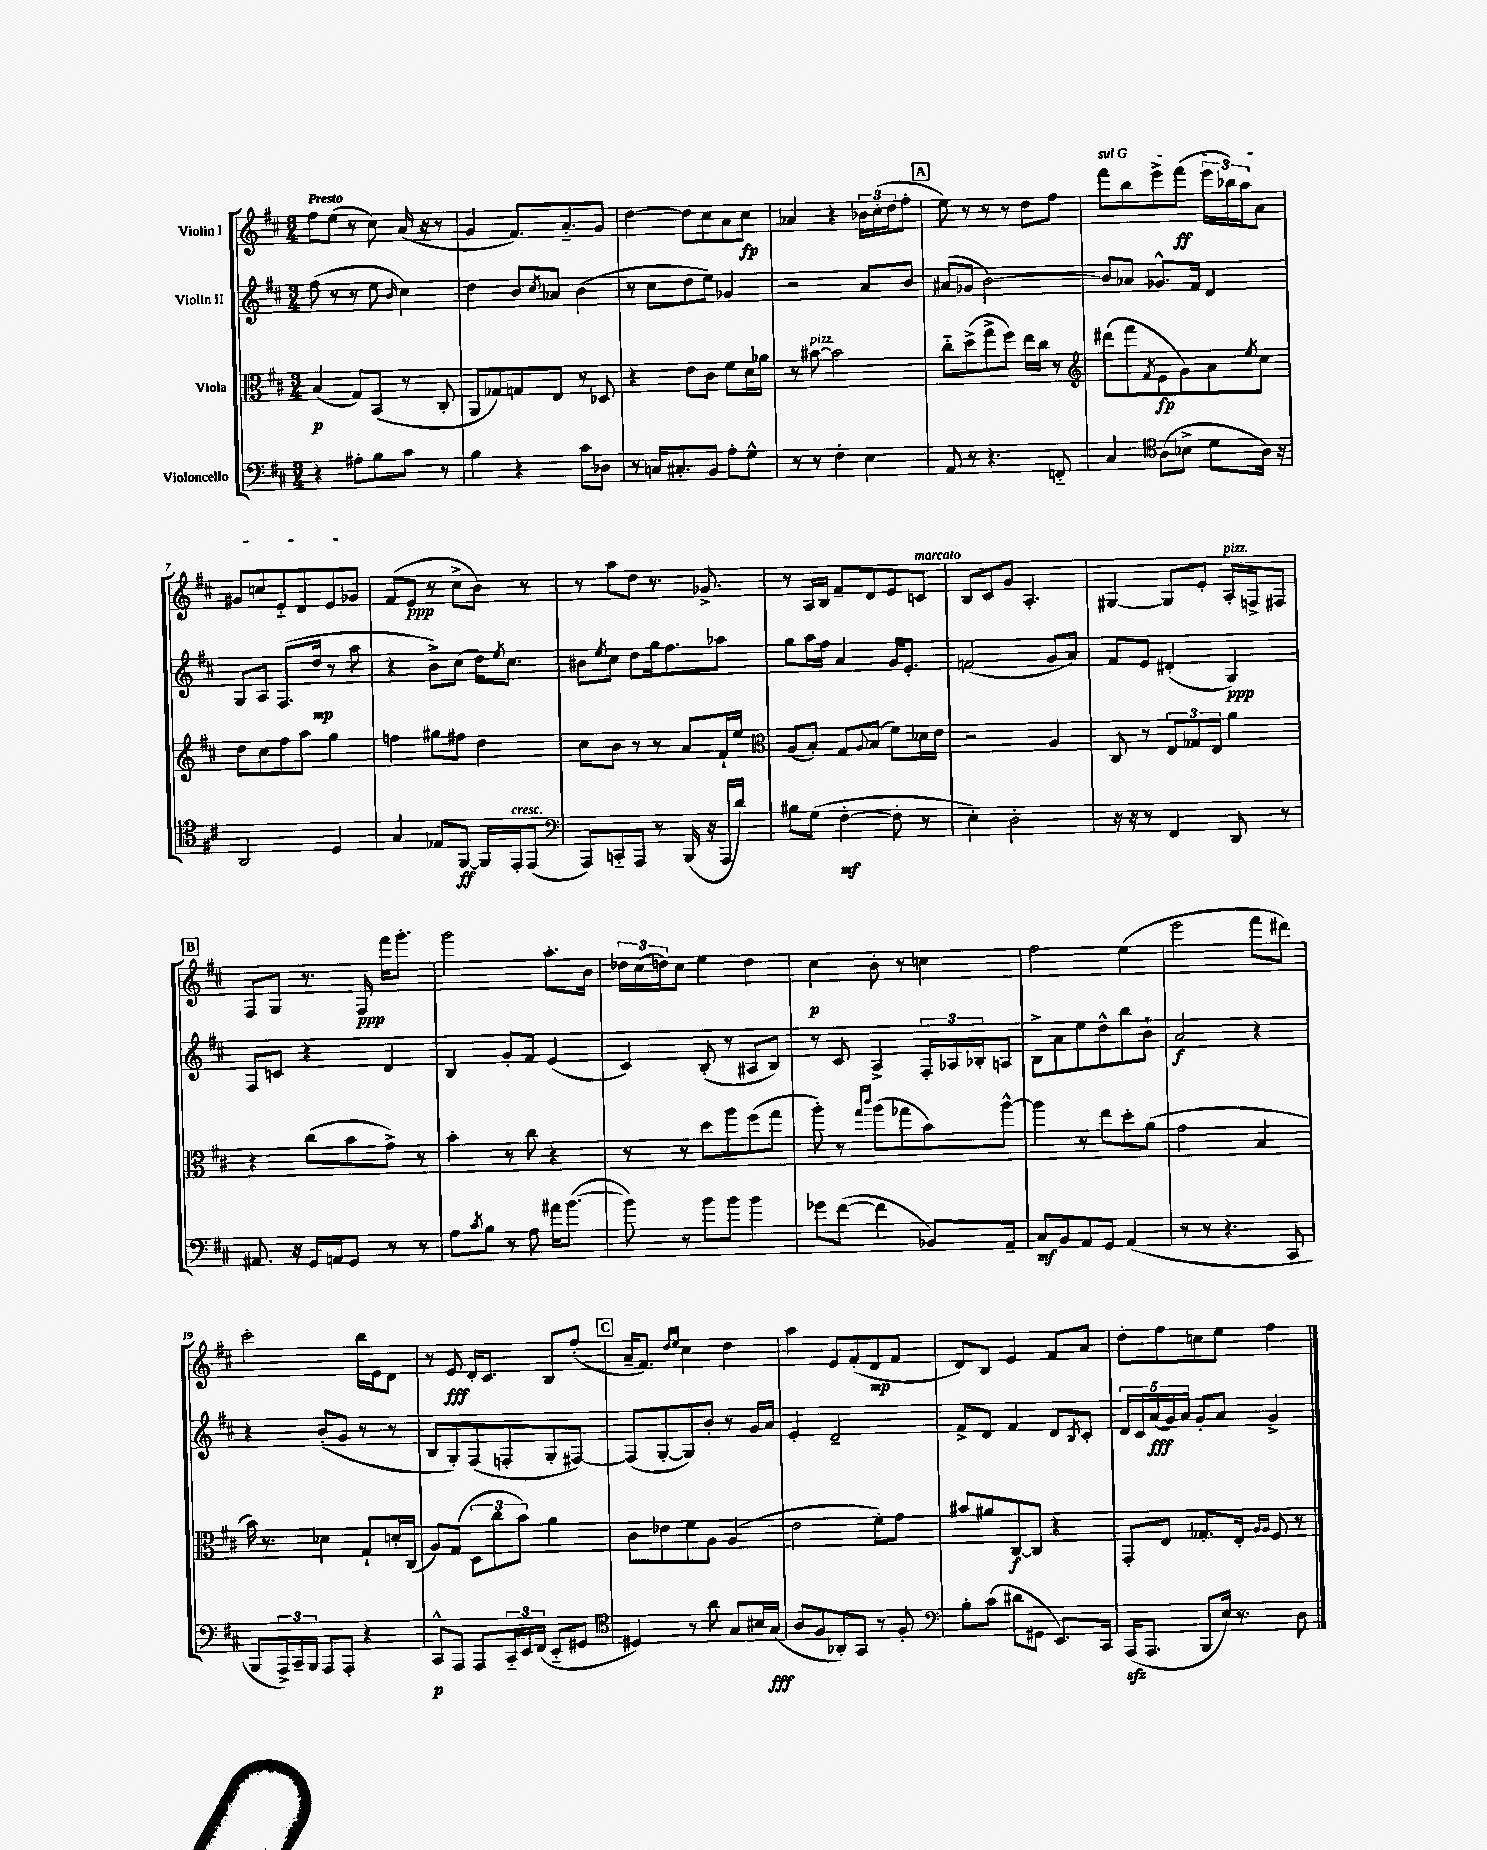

**kern	**kern	**kern	**kern
*staff4	*staff3	*staff2	*staff1
*clefF4	*clefC3	*clefG2	*clefG2
*k[f#c#]	*k[f#c#]	*k[f#c#]	*k[f#c#]
*M3/4	*M3/4	*M3/4	*M3/4
4r	(4B/	(8ff#\	8ff#\L
.	.	8r	(8ee\J
8A#'\L	8G/L)	8r	8r
8B\	(8BB/J	8ee\	8cc#\)
.	.	16qqb/	.
8c#\J	8r	4cc#\)	(16a/
.	.	.	16r
8r	8C#'/	.	8r
=	=	=	=
4B\	8AA/L	4dd\	4g/
.	8G-/)	.	.
4r	8G/	8b/L	8.f#/L)
.	.	8qcc#/	.
.	8E/J	8a-/J	.
.	.	.	8.a'~/
8c#\L	8r	(4b\	.
8D-\J	8D-/	.	8g/J
=	=	=	=
8r	4r	8r	[4dd\
16C/LK	.	8cc#\L	.
8.C#'/	.	.	.
.	8e\L	8dd\	8dd\]L
8BB/J	8c#\J	8ee\J)	8cc#\
8A'\L	8f#\L	4g-/	8a\
8G^^\J	16d\L	.	8cc#\J
.	16a-\JJ	.	.
=	=	=	=
8r	8r	2r	4a-/
8r	[8b#\	.	.
4F#'\	2b#\]	.	4r
4E\	.	8a/L	24b-\LL
.	.	.	(24cc#'\
.	.	.	24dd\J
.	.	8b/J	8ff#'\J
=	=	=	=
8AA/	8cc#'~\L	(8a#/L	8ee\)
8r	(8dd^\	8g-/J	8r
4.r	8gg^\	[2b\)	8r
.	8ff#\J)	.	8r
.	16ee\LL	.	8dd\L
.	16cc#\JJ	.	.
8FF'~/	8r	.	8ff#\J
=	=	=	=
*	*clefG2	*	*
4C#/	(8ddd#\L	8b/]L	8fff#\L
.	8fff#\	8a-/J	8bb\
*clefC4	*	*	*
.	8qf#/	.	.
(8A\L	8e\	8.g-^^/L	8eee^\
8B-^\J	8g\)	.	(8fff#\J
.	.	16f#/Jk	.
8d\L	8a\	4d/	24eee\LL
.	.	.	24bb-\)
.	.	.	24aa\J
.	8qee/	.	.
16A\Jk)	8cc#\J	.	8a\J
16r	.	.	.
=	=	=	=
2AA/	8dd\L	8G/L	8g#/L
.	8cc#\	8A/J	8cc/
.	8ff#\	(8.F#/L	8e'~/
.	8aa\J	.	8d/
.	.	16dd/Jk	.
4D/	4gg\	8r	8e/
.	.	8aa\	8g-/J
=	=	=	=
4G/	4ff\	4r	(8f#/L
.	.	.	8e/J
8E-/L	8gg#\L	8b^\L)	8r
[8FF#/J	8ff#\J	(8cc#\J	8cc#^\L
16FF#/]LL	4dd\	16dd\LK)	8b\J)
.	.	8qee/	.
16EE'/J	.	8.cc#\J	.
(8EE/J	.	.	8r
=	=	=	=
*clefF4	*	*	*
8AAA/L)	8cc#\L	8b#\L	8r
.	.	8qee/	.
8CC'~/	8b\J	8cc#\J	8aa\L
8AAA/J	8r	8dd\L	8dd\J
8r	8r	16gg\k	8.r
.	.	8.ff#\	.
(16BBB/	8a/L	.	.
16r	.	.	8.g-^/
16AAA/LL	16f#`/L	8aa-\J	.
16d/JJ)	16ee/JJ	.	.
=	=	=	=
*	*clefC3	*	*
8B#\L	(8A/L	8gg\L	8r
(8G\J	8B'/J)	16aa\L	16A/LL
.	.	16ff#\JJ	16B/JJ
[4F#'\	8G/L	4a/	8f#~/L
.	8qqA/	.	.
.	(8B/J	.	8d/
8F#'\]	8f#\L)	16g/LK	8e/
.	.	8.e'/J	.
8r	16d-\L	.	8c/J
.	16e\JJ	.	.
=	=	=	=
4E'\)	2r	(2f/	8B/L
.	.	.	8c#/
2D'\	.	.	8g/J
.	.	.	4.A'/
.	4A/	8g/L	.
.	.	8a/J)	.
=	=	=	=
16r	8C#/	8f#/L	[4G#/
16r	.	.	.
8r	8r	8e/J	.
4FF#/	12E/L	(4d#'/	8G#/]L
.	12G-/	.	.
.	.	.	8e'/J
.	12E/J	.	.
8DD/	4a\	4G/)	16A'/LL
.	.	.	16F^/J
8r	.	.	8F#/J
=	=	=	=
8.AA#/	4r	8F#/L	8F#/L
.	.	8c/J	8G/J
16r	.	.	.
16GG/LL	(8cc#\L	4r	8.r
16AA/J	.	.	.
8GG/J	8b\	.	.
.	.	.	16F#/
8r	8g^\J)	4d/	16fff#\LK
.	.	.	8.ggg'\J
8r	8r	.	.
=	=	=	=
8A\L	4b'\	4B/	2ggg\
8qc#/	.	.	.
8B\J	.	.	.
8r	8r	8g'/L	.
8A\	8cc#\	8f#/J	.
16a#\LK	4r	(4e/	8.aa'\L
([8.b\J	.	.	.
.	.	.	16b\Jk
=	=	=	=
8b\])	8r	4c#/)	24dd-\LL
.	.	.	(24cc#\
.	.	.	24dd\J)
8r	8r	.	8cc#\J
8b\L	8dd\L	(8B'/	4ee\
8b\J	8aa\	8r	.
4b\	(8ff#\	8A#/L	4dd\
.	8gg\J	8B/J)	.
=	=	=	=
8g-\L	8aa'\)	8r	4cc#\
([8f#\J	8r	8c#/	.
.	16qqgg/LL	.	.
.	16qqccc#/JJ	.	.
4f#\]	(8aa\L	4A^/	8b'\
.	8gg-\	.	8r
8BB-/L)	8b\)	24F#'/LL	4cc\
.	.	24A-/	.
.	.	24B-'/J	.
8AA~/J	[8aa^^\J	8A/J	.
=	=	=	=
8C#/L	4aa\]	8B^\L	2ff#\
8BB/	.	8a\	.
8AA/	8r	8ee\	.
8GG/J	8ee\L	8dd^^\	.
(4AA/	8dd'\	8bb\	(4ee\
.	(8a\J	8b`\J	.
=	=	=	=
8r	2g\	2a/	2eee\
8r	.	.	.
4.r	.	.	.
.	4B/	4r	8fff#\L
8CC#/	.	.	8ddd#\J)
=	=	=	=
8BBB/L	16b\)	4r	2ccc#'\
.	8.r	.	.
24AAA^/L)	.	.	.
24CC#~/	.	.	.
24BBB/JJ	.	.	.
8AAA/L	4d-\	(8b'/L	.
8AAA'/J	.	8g/J	.
4r	8G`/L	8r	16bb\LL
.	.	.	16e\J
.	16d'/L	8r	8d\J
.	(16C#/JJ	.	.
=	=	=	=
8CC#^^/L	8A/L)	8B/L	8r
8AAA/J	(8G/J	8G'/)	8e/
8AAA/L	12D\L	(8F#/	16d'/LK
.	.	.	8.c#/J
.	12cc#\	.	.
24CC#'~/L	.	8F'/	.
24EE/	12b\J)	.	.
(24FF#/JJ	.	.	.
8EE'~/L	4a\	8G'/	8B/L
8GG#/J	.	[8F#/J)	(8ff#'/J
=	=	=	=
*clefC4	*	*	*
4D#/)	8c#\L	(8F#/]L	16a~/LK
.	.	.	8.f#/J)
.	8e-\	[8G'/	.
.	.	.	16qqdd/LL
.	.	.	16qqee/JJ
8r	8f#\	8G/])	4cc#\
8a\	8A\J	8b'/J	.
8G/L	(4A/	8r	4dd\
16B#/L	.	16g/LL	.
(16G/JJ	.	16a/JJ	.
=	=	=	=
8A/L	2e\	4e'/	4aa\
8F#/	.	.	.
8AA-'/)	.	2d~/	8e/L
8GG/J	.	.	(8f#'/
8r	8f#'\L)	.	8d/
8F#'/	8g\J	.	8f#/J
=	=	=	=
*clefF4	*	*	*
8B'\L	8b#/L	8f#^/L	8d/L)
(8c#\J	8a#/	8d/J	8B/J
8d#\L	[8C#/	4f#/	4e/
8GG#\J	8C#/]J	.	.
8.EE/L)	4r	8d/L	8f#/L
.	.	8qB/	.
.	.	8c#'/J	8a/J
16CC#/Jk	.	.	.
=	=	=	=
(16AAA/LK	8GG'/L	20d/LL	8dd'\L
.	.	20c#/	.
8.AAA/J	.	.	.
.	.	(20a/	.
.	8E/J	.	8ff#\
.	.	20g/)	.
.	.	20a/JJ	.
8BBB/L	8.G-'/L	8g'/L	8cc\
16E/Jk)	.	8a/J	8ee\J
8.r	16E'/Jk	.	.
.	16qqA/LL	.	.
.	16qqA/JJ	.	.
.	8F#/	4g^/	4ff#\
8D\	8r	.	.
==	==	==	==
*-	*-	*-	*-
